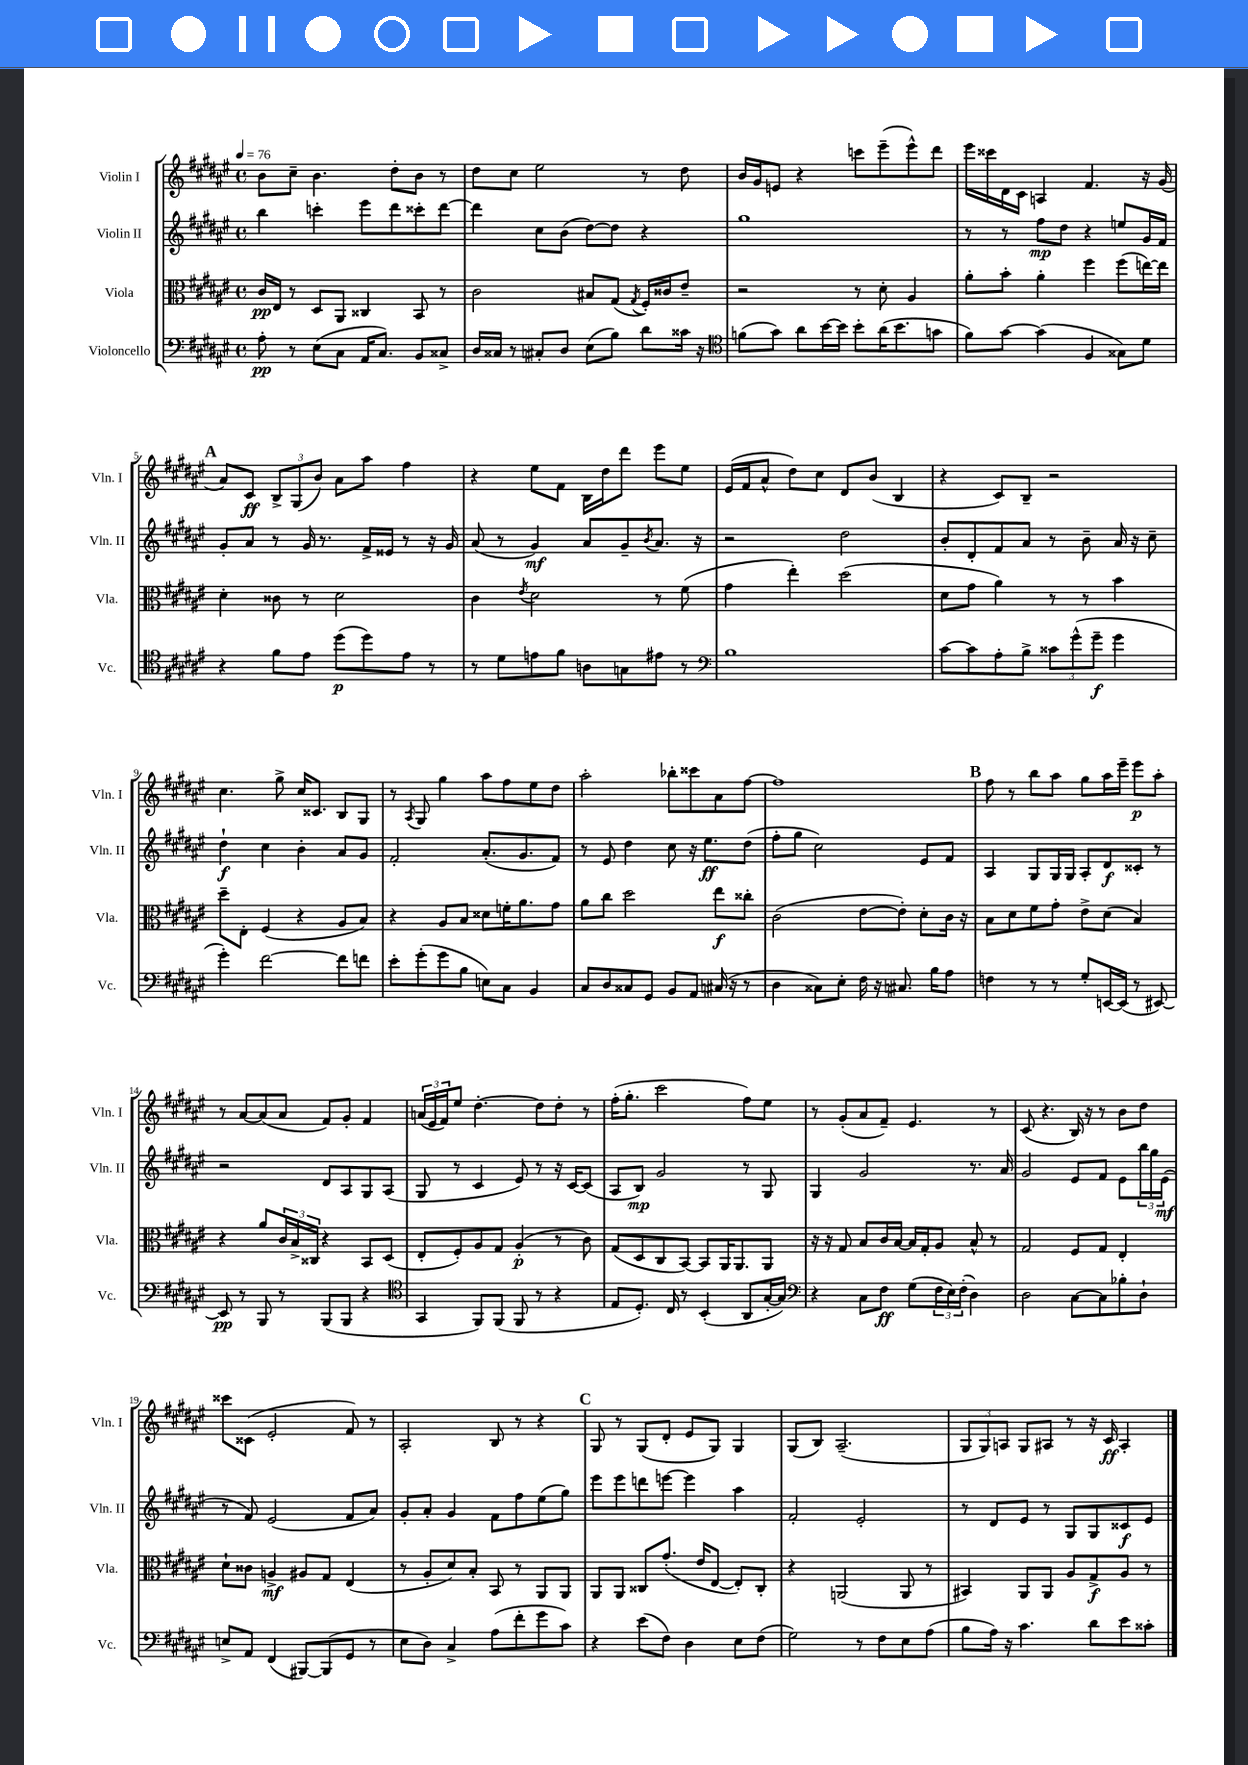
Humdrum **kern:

**kern	**kern	**kern	**kern
*staff4	*staff3	*staff2	*staff1
*clefF4	*clefC3	*clefG2	*clefG2
*k[f#c#g#d#a#e#]	*k[f#c#g#d#a#e#]	*k[f#c#g#d#a#e#]	*k[f#c#g#d#a#e#]
*M4/4	*M4/4	*M4/4	*M4/4
*met(c)	*met(c)	*met(c)	*met(c)
*MM76	*MM76	*MM76	*MM76
8A#'	16c#	4bb	8b
.	16E#	.	.
8r	8r	.	8cc#~
(8E#	8D#	4ccc'	4.b
8C#	8AA#	.	.
16AA#	4C##	8eee#	.
8.C#)	.	.	.
.	.	8ddd#	8dd#'
8BB	8BB	8ccc##'	8b
8C##^	8r	[8ddd#	8r
=	=	=	=
16D#	2c#	4ddd#]	8dd#
16C##	.	.	.
8r	.	.	8cc#
8C#'	.	8cc#	2ee#
8D#	.	(8b	.
(8E#	8B#	[8dd#)	.
8B)	(8G#	8dd#]	.
.	8qG#	.	.
8d#	16F#')	4r	8r
.	16c##	.	.
16c##	8e#~	.	8dd#
16r	.	.	.
=	=	=	=
*clefC4	*	*	*
(8f	2r	1gg#	16b
.	.	.	16g#
8g#)	.	.	8e
8a#	.	.	4r
[16b	.	.	.
16b]	.	.	.
8b'	8r	.	8ccc
(16a#	8d#'	.	(8eee#~
8.b	.	.	.
.	4A#	.	8eee#^^)
8g	.	.	8ddd#
=	=	=	=
8f#)	8a#'	8r	16eee#
.	.	.	16ccc##
[8g#	8b'	8r	16d#
.	.	.	16c#
(4g#]	4a#'	8ff#	4A
.	.	8dd#	.
4F#	4ff#	4r	4.f#
8G##)	(8ff#	8ee	.
8d#	[16ee)	16g#	16r
.	16ee]	16f#	(16g#
=	=	=	=
4r	4d#'	8g#'	8a#)
.	.	8a#	8c#
8f#	8c##	8r	12B^
.	.	.	(12G#
8e#	8r	16g#	.
.	.	.	12b)
.	.	8.r	.
(8dd#	2d#	.	8a#
8dd#)	.	16f#^	8aa#
.	.	16e##	.
8e#	.	8r	4ff#
8r	.	16r	.
.	.	16g#	.
=	=	=	=
8r	4c#	(8a#	4r
8d#	.	8r	.
.	8qe#	.	.
8e	2d#	4g#)	8ee#
8f#	.	.	8f#
8A	.	8a#	16B
.	.	.	16dd#
8G	.	8g#~	8ddd#
.	.	8qb	.
8e#	8r	8.a#	8eee#
8r	(8f#	.	8ee#
.	.	16r	.
=	=	=	=
*clefF4	*	*	*
1B	4g#	2r	(16e#
.	.	.	16f#
.	.	.	8a#^^
.	4ee#')	.	8dd#)
.	.	.	8cc#
.	(2dd#	2dd#	8d#
.	.	.	(8b
.	.	.	4B
=	=	=	=
[8c#	8d#	8b'	4r
8c#]	8g#	8d#'	.
8A#'	4a#)	8f#	8c#)
8B^	.	8a#	8B~
12c##	8r	8r	2r
(12g#^^	.	.	.
.	8r	8b~	.
12g#~	.	.	.
4g#	4b	16a#	.
.	.	16r	.
.	.	8cc#~	.
=	=	=	=
4g#')	8dd#~	4dd#`	4.cc#
.	8E#'	.	.
[2f#	(4F#	4cc#	.
.	.	.	8gg#^
.	4r	4b'	16cc#
.	.	.	8.c##
8f#]	8A#	8a#	8B
8f	8B)	8g#	8G#
=	=	=	=
8e#'	4r	2f#'	8r
.	.	.	8qA#
(8g#'	.	.	8G#
8g#	8A#	.	4gg#
8B	8B	.	.
8E)	8d##	(8.a#'	8aa#
8C#	16f'	.	8ff#
.	8.a#	8.g#	.
4BB	.	.	8ee#
.	8g#	8f#)	8dd#
=	=	=	=
8C#	8a#	8r	2aa#'
8D#	8cc#	8e#	.
8C##	2dd#	4dd#	.
8GG#	.	.	.
8BB	.	8cc#	8bb-'
8AA#	.	16r	8ccc##
.	.	8.ee#	.
(16C#	8ee#	.	8a#
16r	.	.	.
8r	8cc##'	(8dd#	[8ff#
=	=	=	=
4D#	(2c#	8ff#'	1ff#]
.	.	8gg#	.
8C##)	.	2cc#)	.
8E#'	.	.	.
16F#	[8e#	.	.
16r	.	.	.
8.C#	8e#'])	.	.
.	8d#'	8e#	.
16B	.	.	.
8A#	16c#	8f#	.
.	16r	.	.
=	=	=	=
4F	8B	4A#	8ff#
.	8d#	.	8r
8r	8f#	8G#	8bb
8r	8g#'	16G#	8aa#
.	.	16G#	.
8G#'	8e#^	8A#'	8gg#
[16EE	(8d#	8d#	16aa#
(16EE]	.	.	16eee#~
8r	4B)	8c##'	8eee#
[8EE#)	.	8r	8aa#'
=	=	=	=
8EE#]	4r	2r	8r
8r	.	.	[8a#
8BBB	8a#	.	(8a#]
8r	24c#	.	8a#
.	24B^	.	.
.	24C##	.	.
(8BBB	4r	8d#	8f#)
8BBB	.	8A#	8g#'
4r	8BB	8G#	4f#
.	(8D#	(8A#	.
=	=	=	=
*clefC4	*	*	*
4GG#	8E#'	8G#	(24a
.	.	.	24e#
.	.	.	24f#)
.	8F#')	8r	8ee#
8FF#)	8A#	4c#	[4.dd#'
(8FF#	8G#	.	.
8FF#	(4A#'	8e#)	.
8r	.	8r	8dd#]
4r	8r	16r	8dd#'
.	.	[16c#	.
.	8c#)	(8c#]	8r
=	=	=	=
8E#	(8G#	8A#	(16ff#'
.	.	.	8.gg#'
8.D#')	8D#	8B)	.
.	8C#	2g#	2ccc#
16C#	.	.	.
8r	[8BB)	.	.
(4BB'	8BB]	.	.
.	16AA#	.	.
.	8.AA#	.	.
8AA#	.	8r	8ff#)
[16G#'	8AA#	8G#	8ee#
16G#])	.	.	.
=	=	=	=
*clefF4	*	*	*
4r	16r	4G#	8r
.	16r	.	.
.	8G#	.	(8g#'
8C#	8B	2g#	8a#
8F#	16c#	.	8f#~)
.	[16B	.	.
(8G#	16B]	.	4.e#
.	16G#'	.	.
24F#	8A#	.	.
24E#)	.	.	.
(24F#'	.	.	.
4D#)	8B^^	8.r	.
.	8r	.	8r
.	.	16a#	.
=	=	=	=
2D#	2G#	2g#	(8c#
.	.	.	4.r
[8C#	8F#	8e#	16B)
.	.	.	16r
8C#]	8G#	8f#	8r
8B-'	4E#'	8e#	8b
8D#`	.	24bb	8dd#
.	.	24gg#	.
.	.	(24e#	.
=	=	=	=
8E^	8d#`	8r	8ccc##
8AA#	8c##	8f#)	(8c##
(4FF#	4A^	(2e#	2e#'
[8BBB#)	8A#	.	.
(8BBB#]	8G#	.	.
8GG#	(4E#	8f#	8f#)
8r	.	8a#)	8r
=	=	=	=
8E#	8r	8g#'	2A#'
8D#)	8A#'	8a#'	.
4C#^	8d#)	4g#	.
.	8B'	.	.
(8A#	8BB	8f#	8B
8f#'	8r	8ff#	8r
8g#	8AA#	(8ee#	4r
8c#)	8AA#	8gg#)	.
=	=	=	=
4r	8AA#	8eee#	8G#
.	8AA#	8eee#	8r
(8e#	8C##	8ddd	(8G#
8F#)	(8.g#'	[8eee	8d#'
4D#	.	4eee]	8e#
.	16e#	.	.
.	[8E#	.	8G#)
8E#	8E#'])	4aa#	4G#
(8F#	8C##'	.	.
=	=	=	=
2G#)	4r	2f#'	(8G#
.	.	.	8B)
.	(2AA	.	(2.A#~
8r	.	2e#'	.
8F#	.	.	.
8E#	8AA	.	.
(8A#	8r	.	.
=	=	=	=
8B	4BB#)	8r	12G#
.	.	.	12G#)
16A#)	.	8d#	.
.	.	.	12A
16r	.	.	.
4.c#	8AA#	8e#	8G#
.	8AA#	8r	8A#
.	8A#	8G#	8r
8d#	8G#^	8G#	16r
.	.	.	16c#
8e#	8A#	8c##	4A#'
8c##'	8r	8e#	.
==	==	==	==
*-	*-	*-	*-
